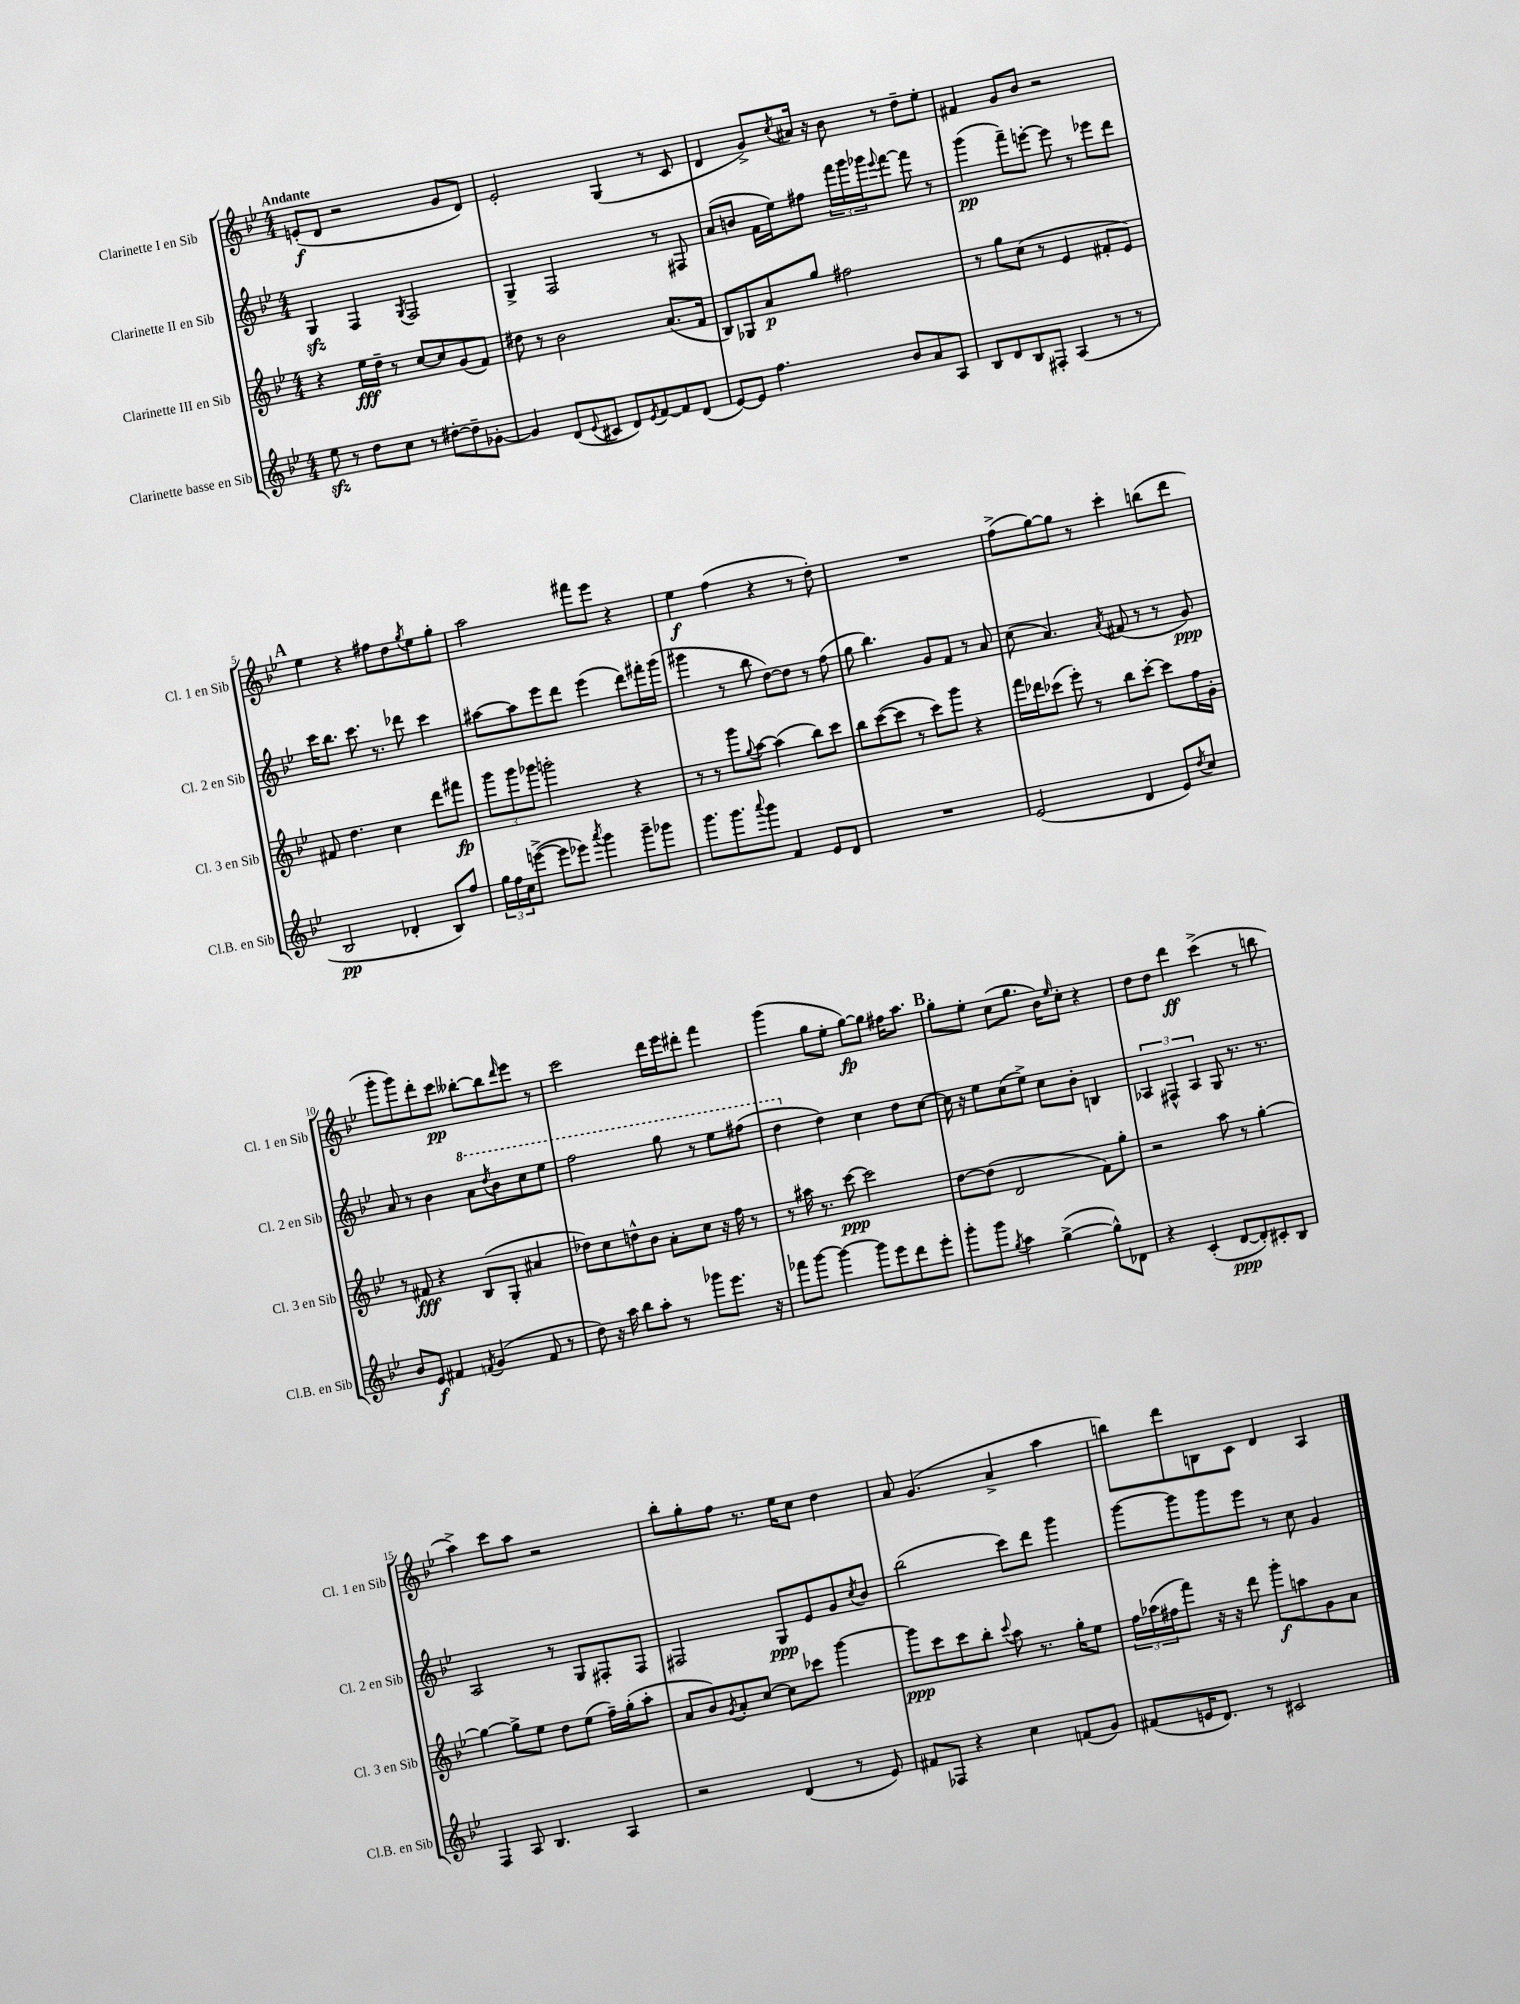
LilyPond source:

<<
\new StaffGroup <<
\new Staff = "s0" \with { instrumentName = "Clarinette I en Sib" shortInstrumentName = "Cl. 1 en Sib" } {
    \clef treble \key bes \major \numericTimeSignature \time 4/4 \tempo "Andante"
    e'8-.\f( d'8 r2 g'8 d'8) |
    ees'2-. g4( r8 c'8 |
    d'4 g'8->) \acciaccatura { c''8 } ais'16 r16 bes'8 r8 d''8-- ees''8-. |
    fis'4 g'8 bes'8 r2 |
    \mark \markup { \bold "A" } ees''4 r4 fis''8 d''8 \acciaccatura { g''8 } ees''8 g''8-. |
    a''2 fis'''8 ees'''8 r4 |
    ees''4\f f''4( r4 r8 d''8-.) |
    R1 |
    f''8->( g''8~) g''8 r8 c'''4-. b''8( d'''8 |
    g'''8-. g'''8) d'''8-. c'''8\pp beses''8~-. beses''8 \grace { d'''16 } ees'''8 r8 |
    c'''2 d'''16 ees'''16 dis'''8-. f'''4 |
    g'''4( g''8 ees''8-. g''8~\fp) g''8 fis''16 a''8. |
    \mark \markup { \bold "B" } g''8-. ees''8-. c''8( g''8. bes'16) \grace { ees''16 } c''8-. r4 |
    d''8 d''8 d'''4\ff c'''4->( r8 b''8 |
    a''4->) c'''8 a''8 r2 |
    bes''8-. g''8-. f''8 r8. ees''16 c''8 d''4 |
    a'8 g'4.( a'4-> a''4 |
    b''8) d'''8 b8 c'8 d'4 a4 \bar "|." |
}
\new Staff = "s1" \with { instrumentName = "Clarinette II en Sib" shortInstrumentName = "Cl. 2 en Sib" } {
    \clef treble \key bes \major \numericTimeSignature \time 4/4
    g4\sfz f4 \acciaccatura { g8 } f2 |
    g4-> f2 r8 fis8 |
    a'8( b'8 f'16 ees''16) fis''8 \tuplet 3/2 { f'''16 g'''16 ges'''16 } \appoggiatura { ees'''8 } f'''8~ f'''8 r8 |
    g'''4\pp( f'''8--) e'''8~-. e'''8 r8 ees'''8 d'''8 |
    \mark \markup { \bold "A" } c'''16 bes''8. c'''8. r8. des'''8 c'''4 |
    ais''8~ ais''8 ees'''8 d'''8 ees'''4( d'''8) fis'''16-. g'''16( |
    gis'''4 r8 bes''8 d''8~) d''8 r8 f''8( |
    g''8 bes''4.) g'8 f'8 r8 a'8 |
    c''8( a'4.) \acciaccatura { a'8 } fis'8( r8 r8 g'8\ppp) |
    a'8 r8 bes'4 \ottava #1 a''8 \acciaccatura { d'''8 } bes''8 c'''8 ees'''8 |
    f'''2 g'''8 r8 ees'''8 fis'''8( |
    d'''4 \ottava #0 d''4) c''4 d''8 c''8~ |
    \mark \markup { \bold "B" } c''16 r16 ees''8 c''8( ees''8->) c''8 bes'8-. b4 |
    \tuplet 3/2 { aes4 fis4-^ aes4 } g8 r8. r8. |
    a2 r8 g8 fis8-. fis8 |
    fis2 g8\ppp ees'8 g'8 \acciaccatura { c''8 } bes'8 |
    bes''2( c'''8) d'''8 g'''4 |
    g'''8~ g'''8 g'''8 ees'''8 r8 c''8 g'4 \bar "|." |
}
\new Staff = "s2" \with { instrumentName = "Clarinette III en Sib" shortInstrumentName = "Cl. 3 en Sib" } {
    \clef treble \key bes \major \numericTimeSignature \time 4/4
    r4 ees''16\fff d''16-- r8 c''8~ c''8 g'8( f'8) |
    dis''8 r8 bes'2 a'8.( f'16 |
    bes8) ges8 a'8\p g''8 fis''2 |
    r8 g''8 c''8( r8 ees'4 fis'8-. ees'8) |
    \mark \markup { \bold "A" } fis'8 d''4. c''4 d'''8 fis'''8\fp |
    \tuplet 3/2 { g'''8 g'''8 ges'''8 } g'''2-. r4 |
    r8 r8 g'''8 \appoggiatura { g''8 } a''8~ a''4( bes''8) c'''8 |
    bes''8 c'''8~( c'''8 r8 c'''8) g'''8 r4 |
    f'''16 des'''16 ces'''8( ees'''8-.) r8 bes''8 ces'''8~-. ces'''8 f''16 g'16-. |
    r8 fis'8\fff r4 bes8( g8-. ais'4 |
    des''8) c''8 d''8-^ bes'8 a'8-. c''8 r16 f''16 r8 |
    r8 ais''16 r8. c'''8~\ppp c'''2 |
    \mark \markup { \bold "B" } d''8~ d''8( d'2 f'8) g''8-. |
    r2 a''8 r8 g''4~-. |
    g''4~ g''8-> ees''8 d''8 ees''8( f''16--) g''16-.( a''8-. |
    a'8 bes'8) \acciaccatura { g'8 } a'8-. c''8~ c''8 ces'''8 g'''4~ |
    g'''8\ppp c'''8 c'''8 bes''8-. \appoggiatura { c'''8 } a''8 r8. g''16-. ees''8 |
    \tuplet 3/2 { f''16 aes''16( fis''16 } f'''8) r16 r16 d'''8 g'''8-.\f a''8 g'8 a'8 \bar "|." |
}
\new Staff = "s3" \with { instrumentName = "Clarinette basse en Sib" shortInstrumentName = "Cl.B. en Sib" } {
    \clef treble \key bes \major \numericTimeSignature \time 4/4
    ees''8\sfz r8 d''8 c''8 r8 dis''8~-. dis''8-- ges'8~-. |
    ges'4 d'8( \appoggiatura { ees'8 } cis'8 d'8) \acciaccatura { ees'8 } f'8~ f'8 d'8( |
    ees'8~) ees'8 f''4. bes'8 a'8 a8 |
    bes8 d'8 bes8 fis8-. a4( r8 r8 |
    \mark \markup { \bold "A" } bes2\pp des'4-. bes8) f''8 |
    \tuplet 3/2 { g''16 f''16 c''16 } e'''8~->( e'''8 ees'''8) \acciaccatura { a'''8 } g'''4 g'''8-- ges'''8 |
    g'''8. g'''8. \appoggiatura { a'''8 } g'''8 f'4 ees'8 d'8 |
    R1 |
    ees'2( d'4 ees'8) \acciaccatura { d''8 } c''8 |
    bes'8 ees'8\f fis'4 \acciaccatura { f'8 } g'4( f'8 r8 |
    d''8) r16 a''16 bes''8 a''8-. r8 ges'''8 ees'''8. r16 |
    fes'''8 g'''8~ g'''4~ g'''8 ees'''8 d'''8 ees'''8-. |
    \mark \markup { \bold "B" } g'''8-. g'''8 \acciaccatura { g''8 } a''4 g''4~->( g''8-^) des'8 |
    r4 c'4-.( d'8~\ppp d'8-.) cis'8-. bes8 |
    f4 a8 bes4. a4 |
    r2 d'4( r8 ees'8) |
    fis'8 fes8 r4 c''4 f'8( g'8) |
    fis'8( e'16 d'8.) r8 cis'2 \bar "|." |
}
>>
>>
